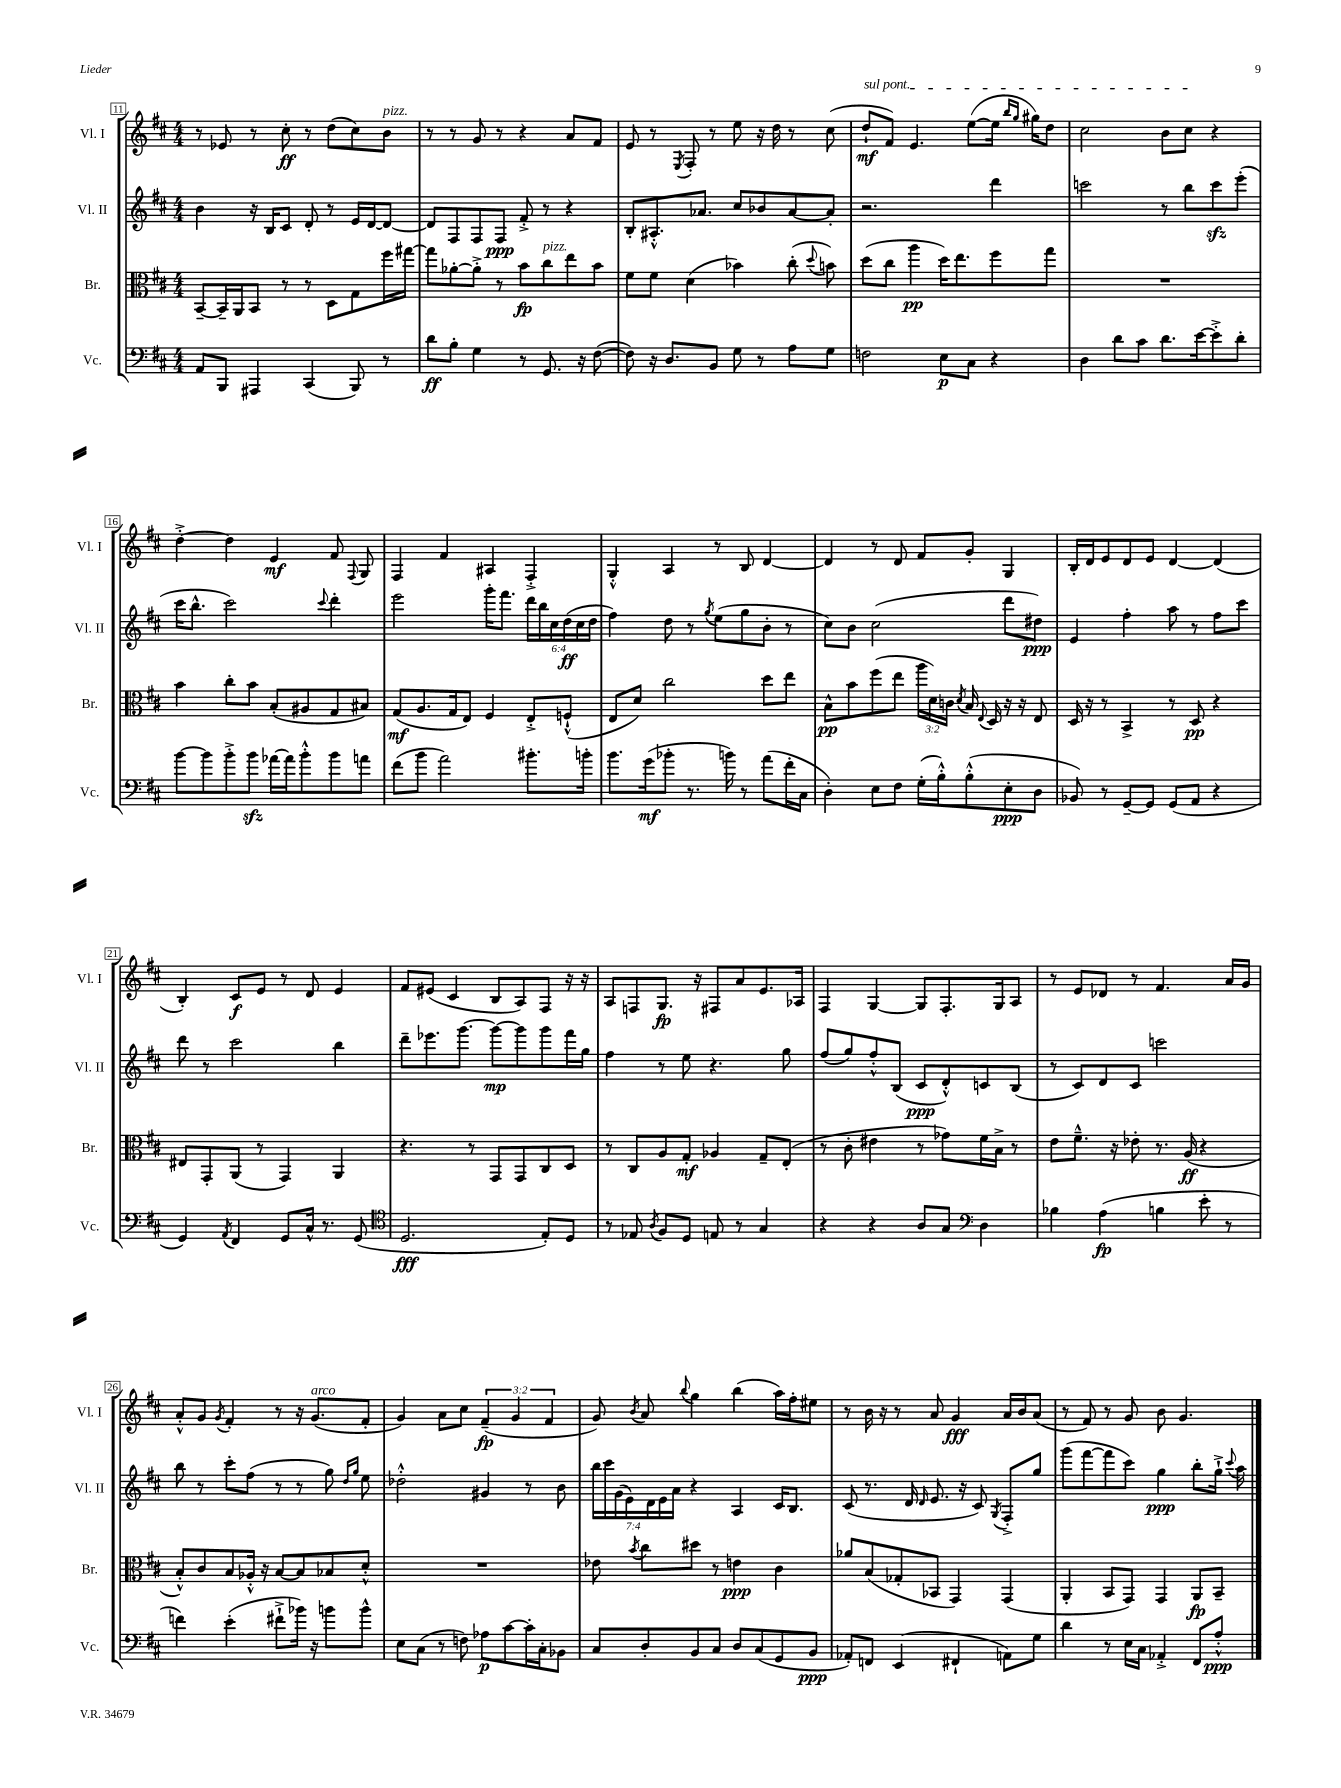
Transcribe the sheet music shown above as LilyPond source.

<<
\new StaffGroup <<
\new Staff = "s0" \with { instrumentName = "Vl. I" shortInstrumentName = "Vl. I" } {
    \clef treble \key d \major \numericTimeSignature \time 4/4 \override Staff.TupletNumber.text = #tuplet-number::calc-fraction-text
    \autoBeamOff r8 ees'8 r8 cis''8-.\ff r8 d''8[( cis''8) b'8]^\markup { \italic "pizz." } |
    r8 r8 g'8 r8 r4 a'8[ fis'8] |
    e'8 r8 \acciaccatura { e8 } fis8-. r8 e''8 r16 d''16 r8 cis''8( |
    \once \override TextSpanner.bound-details.left.text = \markup { \italic "sul pont." } d''8[-!\mf\startTextSpan fis'8]) e'4. e''8[~( e''16] \grace { b''16[ g''16] } gis''16[) d''8] |
    cis''2 b'8[ cis''8]\stopTextSpan r4 |
    d''4~-.-> d''4 e'4\mf fis'8 \appoggiatura { fis8 } g8 |
    fis4 fis'4 ais4 fis4-.-> |
    g4-.-^ a4 r8 b8 d'4~ |
    d'4 r8 d'8 fis'8[ g'8]-. g4 |
    b16[-. d'16 e'8 d'8 e'8] d'4~ d'4( |
    b4-.) cis'8[\f e'8] r8 d'8 e'4 |
    fis'8[ eis'8]( cis'4 b8[ a8) fis8] r16 r16 |
    a8[ f8 g8.]\fp r16 fis8[ a'8 e'8. aes16] |
    fis4 g4~ g8[ fis8.-. g16 a8] |
    r8 e'8[ des'8] r8 fis'4. a'16[ g'16] |
    a'8[-.-^ g'8] \acciaccatura { g'8 } fis'4-. r8 r16 g'8.[^\markup { \italic "arco" }( fis'8]-. |
    g'4) a'8[ cis''8] \tuplet 3/2 { fis'4--\fp( g'4 fis'4 } |
    g'8) \acciaccatura { b'8 } a'8 \appoggiatura { b''8 } g''4 b''4( a''16[) fis''16-. eis''8] |
    r8 b'16 r16 r8 a'8 g'4\fff a'16[ b'16 a'8]( |
    r8 fis'8) r8 g'8 b'8 g'4. \bar "|." |
}
\new Staff = "s1" \with { instrumentName = "Vl. II" shortInstrumentName = "Vl. II" } {
    \clef treble \key d \major \numericTimeSignature \time 4/4 \override Staff.TupletNumber.text = #tuplet-number::calc-fraction-text
    \autoBeamOff b'4 r16 b16[ cis'8] d'8-. r8 e'16[ d'16~ d'8]~ |
    d'8[ fis8 fis8 fis8]\ppp fis'8-.-> r8 r4 |
    b8[-. ais8.-.-^ aes'8.] cis''8[ bes'8 aes'8~ aes'8]-. |
    r2. d'''4 |
    c'''2 r8 b''8[ c'''8\sfz e'''8]-.( |
    cis'''16[ b''8.]-^ cis'''2) \appoggiatura { cis'''8 } d'''4-. |
    e'''2 g'''16[-. fis'''8.] \tuplet 6/4 { d'''16[ b''16 cis''16 d''16\ff( cis''16 d''16] } |
    fis''4) d''8 r8 \acciaccatura { g''8 } e''8[( g''8 b'8]-. r8 |
    cis''8[) b'8] cis''2( d'''8[ dis''8]\ppp) |
    e'4 fis''4-. a''8 r8 fis''8[ cis'''8] |
    d'''8 r8 cis'''2 b''4 |
    d'''8[-- ees'''8. g'''8.]~ g'''8[~\mp g'''8 g'''8 fis'''16 g''16] |
    fis''4 r8 e''8 r4. g''8 |
    fis''8[( g''8) fis''8-.-^ b8]( cis'8[\ppp d'8-.-^) c'8 b8]( |
    r8 cis'8[) d'8 cis'8] c'''2 |
    b''8 r8 cis'''8[-. fis''8]( r8 r8 g''8) \grace { d''16[ g''16] } e''8 |
    des''2-.-^ gis'4 r8 b'8 |
    \tuplet 7/4 { b''16[ cis'''16 g'16( e'16) d'16 e'16 a'16] } r4 a4 cis'16[ b8.] |
    cis'8( r8. d'16 \grace { d'16 } e'8. r16 cis'8) \acciaccatura { g8 } fis8[-.-> g''8] |
    g'''8[( fis'''8~ fis'''8 cis'''8]) g''4\ppp b''8[-. g''16]-!-> \appoggiatura { cis'''8 } a''16 \bar "|." |
}
\new Staff = "s2" \with { instrumentName = "Br." shortInstrumentName = "Br." } {
    \clef alto \key d \major \numericTimeSignature \time 4/4 \override Staff.TupletNumber.text = #tuplet-number::calc-fraction-text
    \autoBeamOff b,8[~-- b,16-- a,16 b,8] r8 r8 d8[ g8 fis''16 gis''16]~ |
    gis''8[ aes'8~-. aes'8]-.-> r8 b'8[\fp cis''8^\markup { \italic "pizz." } e''8 b'8] |
    fis'8[ fis'8] d'4( bes'4) cis''8-.( \appoggiatura { d''8 } b'8) |
    d''8[( cis''8] a''4\pp d''16[) e''8. fis''8 g''8] |
    R1 |
    b'4 cis''8[-. b'8] b8[-.( ais8 g8 bis8]) |
    g8[\mf( a8. g16 e8]) fis4 e8[-.-> f8]-!-^( |
    e8[ d'8]) cis''2 d''8[ e''8] |
    b8[-^\pp b'8 fis''8( e''8] \tuplet 3/2 { a''16[ d'16) c'16] } \acciaccatura { d'8 } b16 \appoggiatura { e8 } d16 r16 r16 e8 |
    d16 r16 r8 b,4-> r8 d8\pp r4 |
    eis8[ g,8-. a,8]( r8 g,4) a,4 |
    r4. r8 g,8[ g,8 cis8 d8] |
    r8 cis8[ a8 g8]-.\mf aes4 g8[-- e8]-.( |
    r8 cis'8-. eis'4 r8 ges'8[) fis'16 b16]-> r8 |
    e'8[ fis'8.]---^ r16 ees'8-. r8. a16\ff( r4 |
    b8[-.-^) cis'8 b8 aes16]-.-^ r16 b8[~ b8 bes8 d'8]-.-^ |
    R1 |
    ees'8 \acciaccatura { b'8 } cis''8[ dis''8] r8 e'4\ppp cis'4 |
    aes'8[ b8( ges8-. bes,8] g,4) g,4( |
    a,4-. b,8[ g,8]) g,4 a,8[\fp b,8]-- \bar "|." |
}
\new Staff = "s3" \with { instrumentName = "Vc." shortInstrumentName = "Vc." } {
    \clef bass \key d \major \numericTimeSignature \time 4/4
    \autoBeamOff a,8[ b,,8] ais,,4 cis,4( b,,8) r8 |
    d'8[\ff b8]-. g4 r8 g,8. r16 fis8~( |
    fis8) r16 d8.[ b,8] g8 r8 a8[ g8] |
    f2 e8[\p cis8] r4 |
    d4 d'8[ cis'8] d'8.[ e'16~ e'8-.-> d'8]-. |
    b'8[~ b'8 b'8-.-> b'8]\sfz aes'16[~ aes'16 b'8-.-^ b'8 a'8] |
    fis'8[( b'8] a'2) bis'8.[-. b'16]-. |
    b'8.[ g'16\mf( bes'8]-. r8. b'16) r8 a'8[( fis'16-. cis16] |
    d4-.) e8[ fis8] g16[-.( b16-.-^) b8-.-^( e8-.\ppp d8] |
    bes,8) r8 g,8[~-- g,8] g,8[( a,8] r4 |
    g,4) \acciaccatura { a,8 } fis,4 g,8[ cis16]-^ r8. g,8( |
    \clef tenor d2.\fff e8[-.) d8] |
    r8 ees8 \acciaccatura { a8 } fis8[ d8] e8 r8 g4 |
    r4 r4 a8[ g8] \clef bass d4 |
    bes4 a4\fp( b4 e'8-. r8 |
    f'4) e'4-.( fis'8[-!-> bes'16]) r16 b'8[ b'8]-^ |
    e8[ cis8]( r8 f8) aes8[\p cis'8~ cis'16-. cis16-. bes,8] |
    cis8[ d8-. b,8 cis8] d8[ cis8( g,8 b,8]\ppp |
    aes,8[-.) f,8] e,4( fis,4-! a,8[) g8] |
    d'4 r8 e16[ cis16] aes,4-.-> fis,8[ a8]-.-^\ppp \bar "|." |
}
>>
>>
\layout { \context { \Score currentBarNumber = #11 \override BarNumber.stencil = #(make-stencil-boxer 0.1 0.3 ly:text-interface::print) } }
